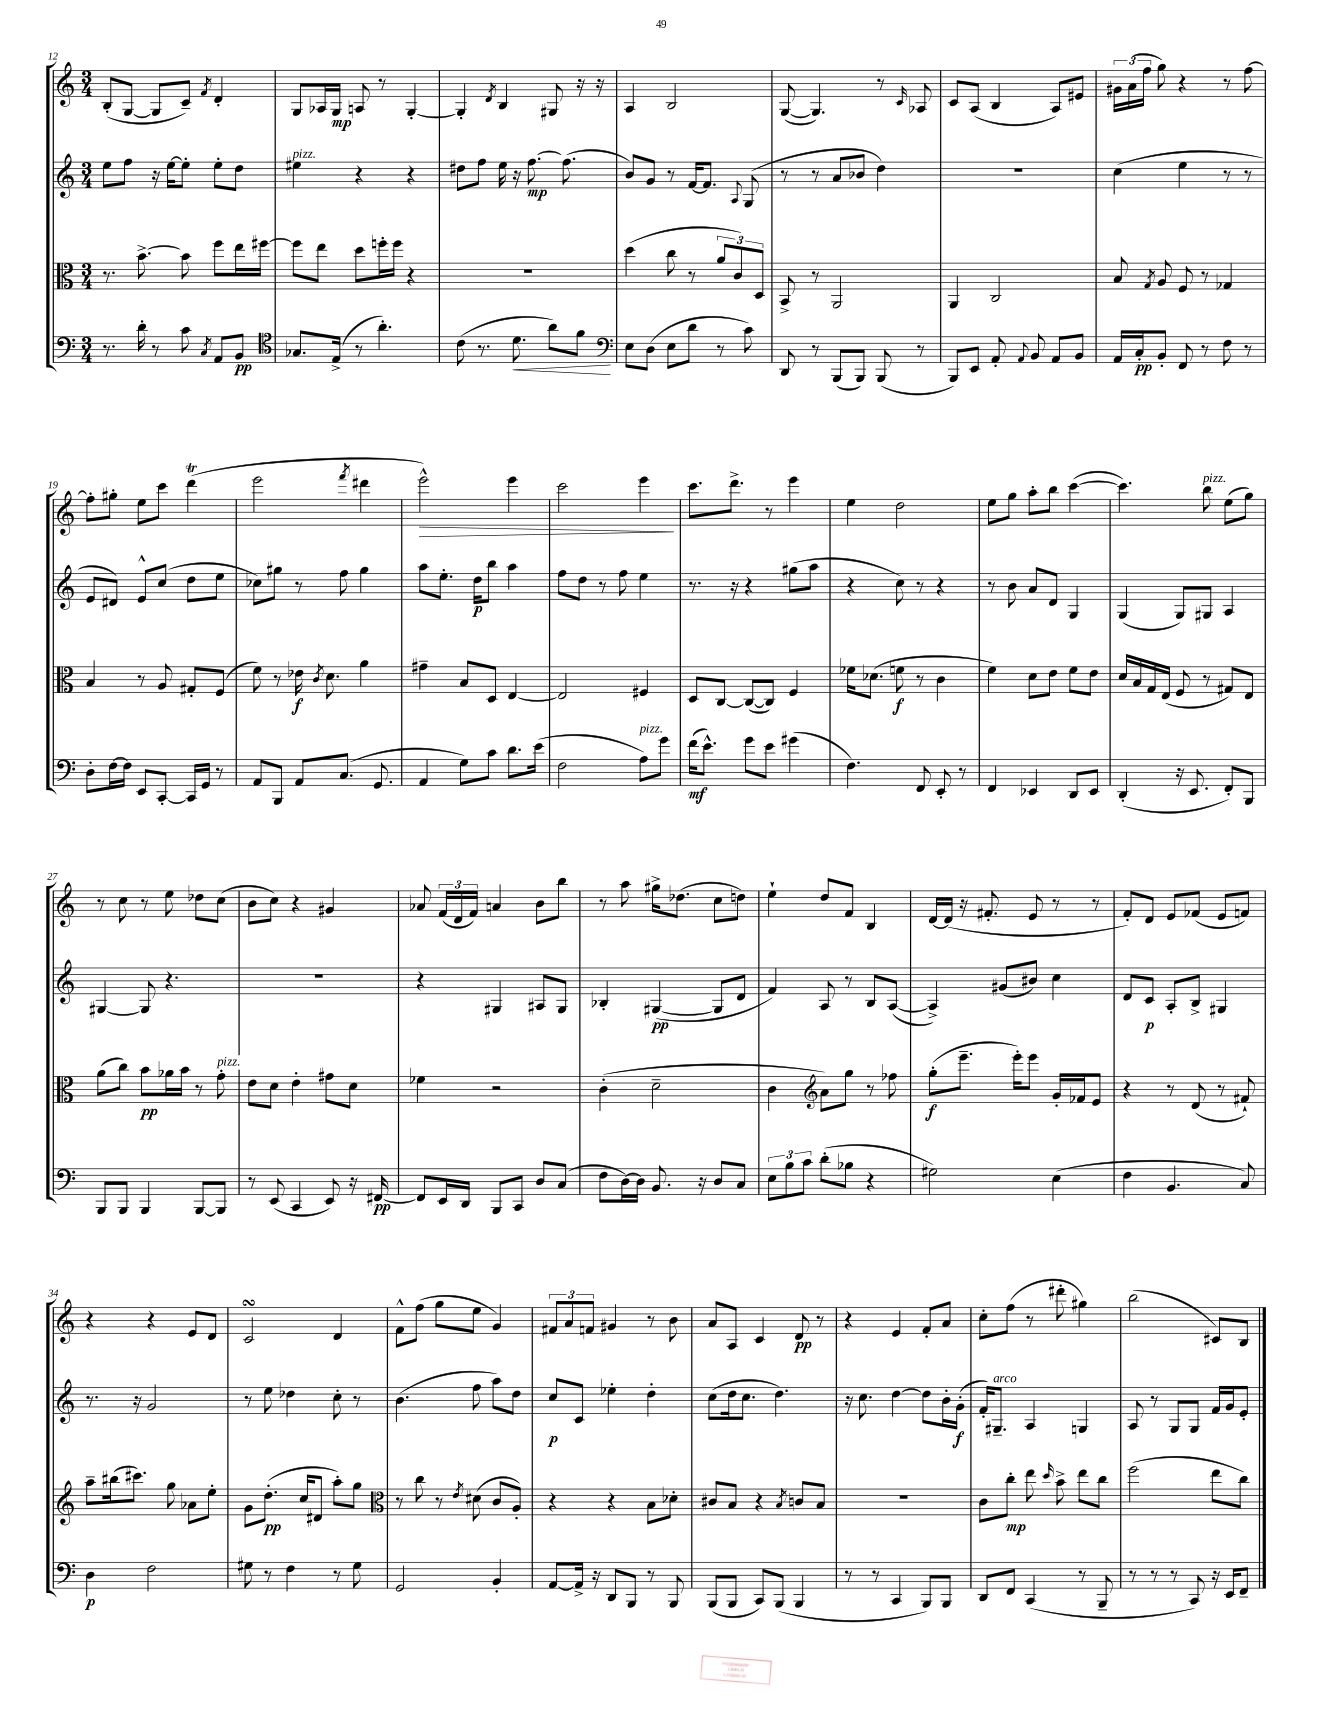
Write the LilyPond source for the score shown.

<<
\new StaffGroup <<
\new Staff = "s0" {
    \clef treble \key c \major \numericTimeSignature \time 3/4
    \autoBeamOff b8[-.( g8]~ g8[ c'8]--) \acciaccatura { f'8 } d'4-. |
    g8[ aes16 g16]\mp a8 r8 g4~-. |
    g4-. \acciaccatura { d'8 } b4 gis8 r16 r16 |
    a4 b2 |
    g8~( g4.) r8 \grace { c'16 } aes8 |
    c'8[ a8]( b4 a8[) eis'8] |
    \tuplet 3/2 { gis'16[ a'16( f''16] } g''8) r4 r8 f''8~ |
    f''8[-. gis''8]-. e''8[ c'''8] d'''4\trill( |
    e'''2 \acciaccatura { f'''8 } dis'''4 |
    e'''2-^\>) e'''4 |
    c'''2 e'''4\! |
    c'''8.[ d'''8.]-> r8 e'''4 |
    e''4 d''2 |
    e''8[ g''8] a''8[-. b''8] c'''4~( |
    c'''4.) b''8^\markup { \italic "pizz." } e''8[( g''8]) |
    r8 c''8 r8 e''8 des''8[ c''8]( |
    b'8[ c''8]) r4 gis'4 |
    aes'8 \tuplet 3/2 { f'16[( d'16 f'16]) } a'4 b'8[ b''8] |
    r8 a''8 gis''16[-> des''8.]( c''8[ d''8]) |
    e''4-! d''8[ f'8] b4 |
    d'16[~ d'16]( r16 fis'8.-. e'8 r8 r8 |
    f'8[-.) d'8] e'8[ fes'8]( e'8[ f'8]) |
    r4 r4 e'8[ d'8] |
    c'2\turn d'4 |
    f'8[-^ f''8]( g''8[ e''8] g'4) |
    \tuplet 3/2 { fis'8[ a'8 f'8] } gis'4 r8 b'8 |
    a'8[ a8] c'4 d'8\pp r8 |
    r4 e'4 f'8[-. a'8] |
    c''8[-. f''8]( r8 dis'''8-. gis''4) |
    b''2( cis'8[) b8] \bar "|." |
}
\new Staff = "s1" {
    \clef treble \key c \major \numericTimeSignature \time 3/4
    \autoBeamOff e''8[ f''8] r16 e''16[~ e''8]-. e''8[-. d''8] |
    eis''4^\markup { \italic "pizz." } r4 r4 |
    dis''8[ f''8] e''16 r16 f''8.~\mp f''8.( |
    b'8[) g'8] r8 f'16[~ f'8.] \appoggiatura { a8 } g8( |
    r8 r8 a'8[ bes'8] d''4) |
    R2. |
    c''4( e''4 r8 r8 |
    e'8[ dis'8]) e'8[-^ c''8]( d''8[ e''8] |
    ces''8[) gis''8] r8 f''8 gis''4 |
    a''8[ e''8.]-. d''16[\p b''8] a''4 |
    f''8[ d''8] r8 f''8 e''4 |
    r8. r16 r4 gis''8[( a''8] |
    r4 c''8) r8 r4 |
    r8 b'8 a'8[ d'8] g4 |
    g4( g8[) gis8] a4 |
    gis4~ gis8 r4. |
    R2. |
    r4 gis4 ais8[ gis8] |
    bes4-. gis4~\pp( gis8[ d'8] |
    f'4) a8 r8 b8[ a8]~( |
    a4->) gis'8[( bis'8]) c''4 |
    d'8[ c'8]\p a8[-. b8]-> gis4 |
    r8. r16 g'2 |
    r8 e''8 des''4 c''8-. r8 |
    b'4.( f''8 a''8[) d''8] |
    c''8[\p c'8] ees''4-. d''4-. |
    c''8[( d''16 c''8.] d''4.) |
    r16 c''8. d''4~ d''8[ b'16-. g'16]-.\f( |
    f'16[-.) gis8.]--^\markup { \italic "arco" } a4 g4 |
    a8 r8 g8[ g8] f'16[ g'16 e'8]-. \bar "|." |
}
\new Staff = "s2" {
    \clef alto \key c \major \numericTimeSignature \time 3/4
    \autoBeamOff r8. b'8.~-> b'8 f''8[ e''16 fis''16]~ |
    fis''8[ e''8] d''8[ f''16-. f''16] r4 |
    R2. |
    d''4( c''8 r8 \tuplet 3/2 { a'8[ c'8) d8] } |
    b,8-> r8 a,2 |
    a,4 c2 |
    b8 \acciaccatura { g8 } a8 f8 r8 ges4 |
    b4 r8 a8 gis8[-. f8]( |
    f'8) r8 ees'16\f \acciaccatura { c'8 } d'8. a'4 |
    gis'4-- b8[ d8] e4~ |
    e2 fis4 |
    d8[ c8]~ c8[~( c8]) f4 |
    fes'16[ des'8.]( f'8\f r8 c'4 |
    f'4) d'8[ e'8] f'8[ e'8] |
    d'16[ b16 g16 e16]( f8 r8 gis8[) e8] |
    a'8[( c''8]) b'8[\pp aes'16 b'16] r8 g'8-.^\markup { \italic "pizz." } |
    e'8[ d'8] e'4-. gis'8[ d'8] |
    fes'4 r2 |
    c'4-.( d'2-- |
    c'4 \clef treble a'8[) g''8] r8 fes''8 |
    g''8[-.\f( e'''8.]-- e'''16[-.) e'''8] g'16[-. fes'16 e'8] |
    r4 r8 d'8( r8 fis'8-!) |
    a''8[-- bis''16( cis'''8.]) g''8 aes'8[ e''8]-. |
    g'8[ d''8.]-.\pp( c''16[ dis'8] a''8[-.) g''8] |
    \clef alto r8 c''8 r8 \acciaccatura { e'8 } dis'8( c'8[ a8]-.) |
    r4 r4 b8[ des'8]-. |
    cis'8[ b8] r4 \acciaccatura { b8 } c'8[ b8] |
    R2. |
    c'8[ c''8]-.\mp e''8 \grace { d''16 } b'8-> e''8[ c''8] |
    f''2( e''8[ c''8]) \bar "|." |
}
\new Staff = "s3" {
    \clef bass \key c \major \numericTimeSignature \time 3/4
    \autoBeamOff r8. d'16-. r8 c'8 \acciaccatura { c8 } a,8[ b,8]\pp |
    \clef tenor ges8.[ e16]->( r8 a'4.-.) |
    c'8( r8. d'8.\< a'8[) f'8]\! |
    \clef bass e8[ d8]( e8[ d'8] r8 c'8) |
    d,8 r8 b,,8[( b,,8]) b,,8( r8 |
    b,,8[) e,8] a,8-. \appoggiatura { a,8 } b,8 a,8[ b,8] |
    a,16[ c16-.\pp b,8]-. f,8 r8 f8 r8 |
    d8[-. f16~ f16] e,8[ c,8]~-. c,16[ g,16] r8 |
    a,8[ b,,8] a,8[ c8.]( g,8. |
    a,4 g8[) c'8] d'8.[ e'16]( |
    f2 a8[^\markup { \italic "pizz." }) g'8] |
    f'16[\mf( e'8.]-^) g'8[ e'8] gis'4( |
    f4.) f,8 e,8-. r8 |
    f,4 ees,4 d,8[ ees,8] |
    d,4-.( r16 e,8. f,8[-.) b,,8] |
    b,,8[ b,,8] b,,4 b,,8[~ b,,8] |
    r8 e,8( c,4 e,8) r16 fis,16~\pp |
    fis,8[ e,16 d,16] b,,8[ c,8] d8[ c8]( |
    f8[ d16~) d16] b,8. r16 d8[ c8] |
    \tuplet 3/2 { e8[ b8 c'8] } d'8[-.( bes8] r4 |
    gis2) e4( |
    f4 b,4. c8) |
    d4\p f2 |
    gis8 r8 f4 r8 gis8 |
    g,2 b,4-. |
    a,8[~ a,16]-> r16 d,8[ b,,8] r8 b,,8 |
    b,,8[( b,,8] c,8[) b,,8]( b,,4 |
    r8 r8 c,4 b,,8[) b,,8] |
    d,8[ f,8] c,4( r8 b,,8-- |
    r8 r8 r8 c,8) r16 e,16[ f,8]-- \bar "|." |
}
>>
>>
\layout { \context { \Score currentBarNumber = #12 } }
